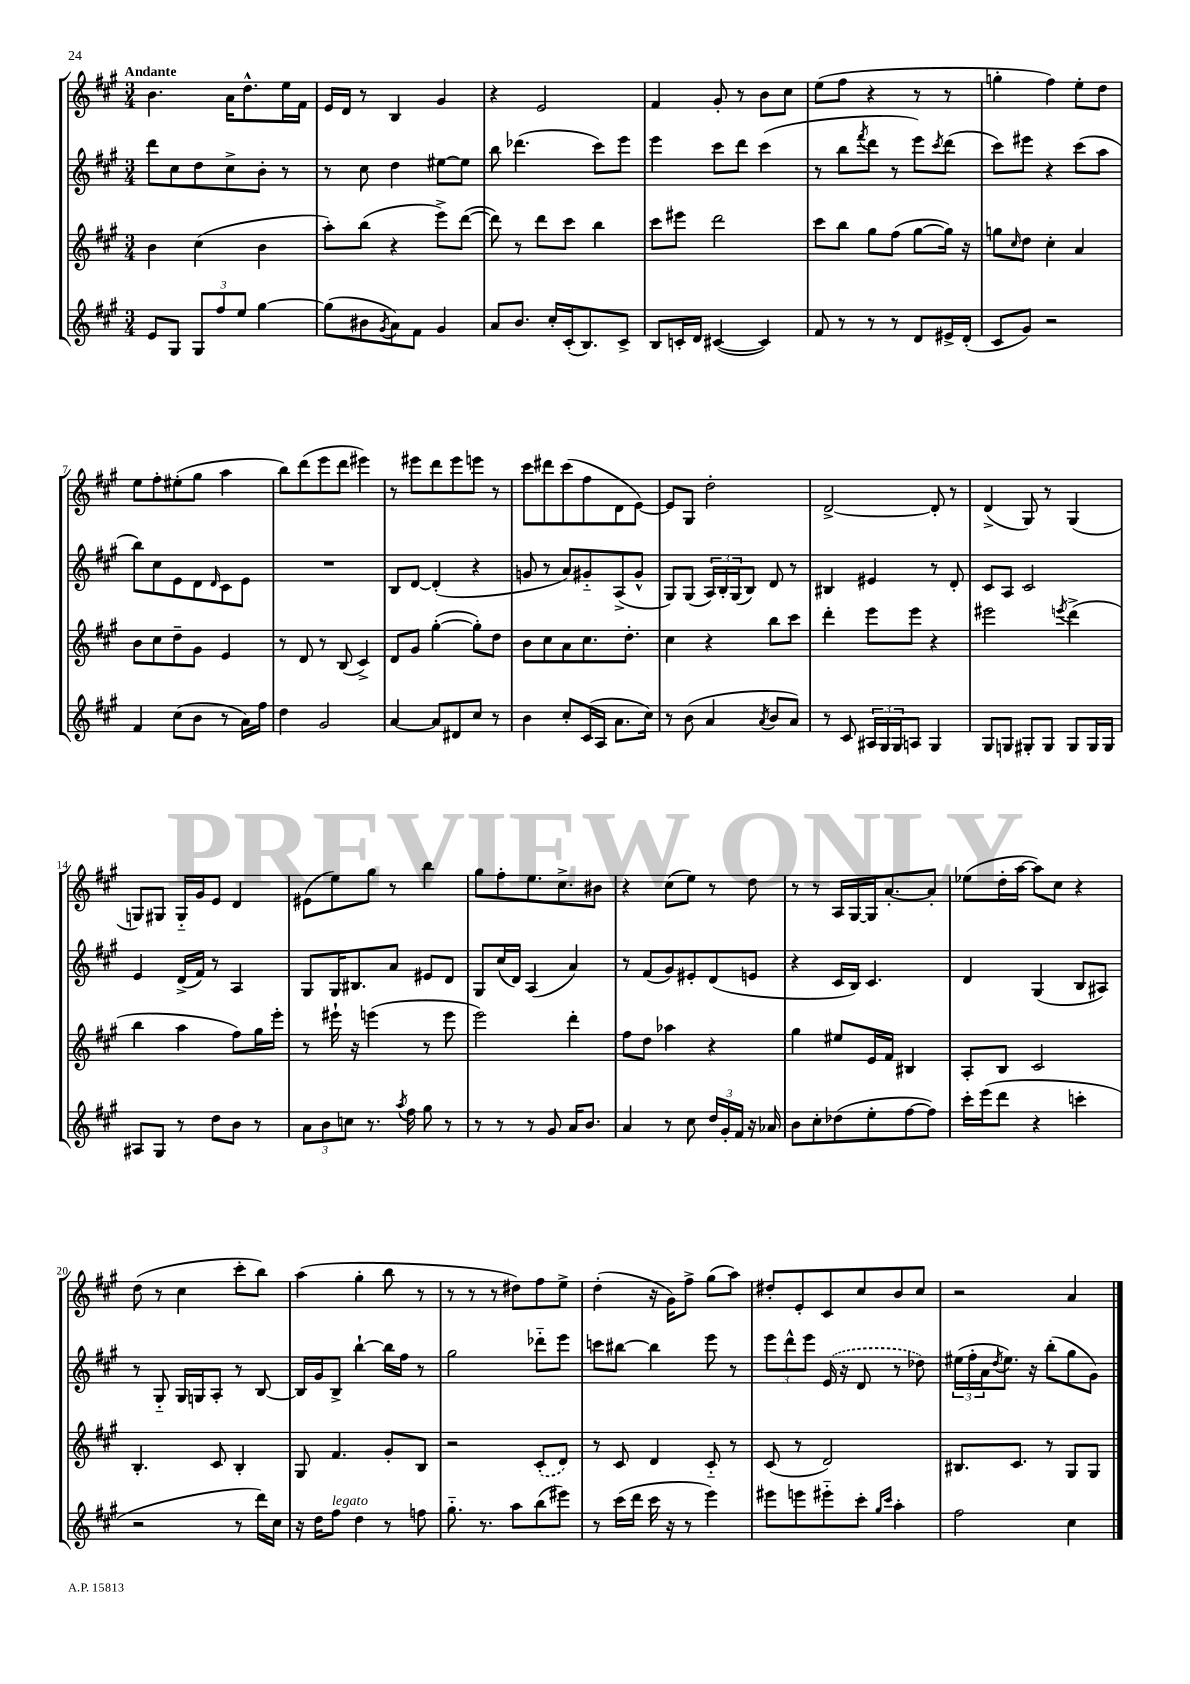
<<
\new StaffGroup <<
\new Staff = "s0" {
    \clef treble \key a \major \numericTimeSignature \time 3/4 \tempo "Andante"
    b'4. a'16 d''8.-^ e''16 fis'16 |
    e'16 d'16 r8 b4 gis'4 |
    r4 e'2 |
    fis'4 gis'8-. r8 b'8 cis''8 |
    e''8( fis''8 r4 r8 r8 |
    g''4-. fis''4) e''8-. d''8 |
    e''8 fis''8-. eis''8-.( gis''8 a''4 |
    b''8) d'''8( e'''8 d'''8 eis'''4) |
    r8 eis'''8 d'''8 eis'''8 e'''8 r8 |
    cis'''8 dis'''8 cis'''8( fis''8 d'8 e'8~) |
    e'8 gis8 d''2-. |
    d'2~-> d'8-. r8 |
    d'4->( gis8) r8 gis4( |
    g8) gis8 gis16-_ gis'16 e'8 d'4 |
    eis'8( e''8) gis''8 r8 b''4 |
    gis''8 fis''8-. e''8. cis''8.-> bis'8 |
    r4 cis''8( e''8) r8 d''8 |
    r8 r8 a16 gis16~ gis16 a'8.~-. a'8-. |
    ees''8( d''16-. a''16~ a''8) cis''8 r4 |
    d''8( r8 cis''4 cis'''8-. b''8) |
    a''4( gis''4-. b''8 r8 |
    r8 r8 r8 dis''8) fis''8 e''8-> |
    d''4-.( r16 gis'16) fis''8-> gis''8( a''8) |
    dis''8-. e'8-. cis'8 cis''8 b'8 cis''8 |
    r2 a'4 \bar "|." |
}
\new Staff = "s1" {
    \clef treble \key a \major \numericTimeSignature \time 3/4
    d'''8 cis''8 d''8 cis''8-> b'8-. r8 |
    r8 cis''8 d''4 eis''8~ eis''8 |
    b''8 des'''4.( cis'''8) e'''8 |
    e'''4 cis'''8 d'''8 cis'''4( |
    r8 b''8 \acciaccatura { fis'''8 } d'''8 r8 e'''8) \acciaccatura { cis'''8 } d'''8( |
    cis'''8) eis'''8 r4 cis'''8( a''8 |
    b''8) cis''8 e'8 d'8 \grace { d'16 } cis'8 e'8 |
    R2. |
    b8 d'8~ d'4-.( r4 |
    g'8 r8 a'8) gis'8-_ a8->( gis'8-^ |
    gis8) gis8( \tuplet 3/2 { a16) b16-. gis16( } b8) d'8 r8 |
    bis4 eis'4 r8 d'8-. |
    cis'8 a8 cis'2 |
    e'4 d'16->( fis'16) r8 a4 |
    gis8 gis16 bis8. a'8 eis'8 d'8 |
    gis8 cis''16( d'16) a4( a'4) |
    r8 fis'8( gis'8) eis'8-. d'8( e'8 |
    r4 cis'16 b16) cis'4. |
    d'4 gis4( b8 ais8) |
    r8 gis8-_ gis16 g16 a8-. r8 b8~ |
    b16 gis'16 b8-> b''4~-! b''16 fis''16 r8 |
    gis''2 des'''8-_ e'''8 |
    c'''8 bis''8~ bis''4 e'''8 r8 |
    \tuplet 3/2 { e'''8 d'''8-^ e'''8 } \once \slurDashed e'16( r16 d'8 r8 des''8) |
    \tuplet 3/2 { eis''16( fis''16-. a'16 } \acciaccatura { d''8 } eis''8.) r16 b''8-.( gis''8 gis'8) \bar "|." |
}
\new Staff = "s2" {
    \clef treble \key a \major \numericTimeSignature \time 3/4
    b'4 cis''4( b'4 |
    a''8-.) b''8( r4 e'''8->) d'''8~( |
    d'''8) r8 d'''8 cis'''8 b''4 |
    cis'''8 eis'''8 d'''2 |
    cis'''8 b''8 gis''8 fis''8( gis''8~ gis''16) r16 |
    g''8 \grace { cis''16 } d''8 cis''4-. a'4 |
    b'8 cis''8 d''8-- gis'8 e'4 |
    r8 d'8 r8 b8( cis'4->) |
    d'8 gis'8 gis''4~-.( gis''8-.) d''8 |
    b'8 cis''8 a'8 cis''8. d''8.-. |
    cis''4 r4 b''8 cis'''8 |
    d'''4-. e'''8 e'''8 r4 |
    eis'''2 \acciaccatura { e'''8 } d'''4->( |
    b''4 a''4 fis''8) gis''16 e'''16-. |
    r8 eis'''16-! r16 e'''4( r8 e'''8 |
    e'''2) d'''4-. |
    fis''8 d''8 aes''4 r4 |
    gis''4 eis''8 e'16 fis'16 bis4 |
    a8-. b8 cis'2 |
    b4.-. cis'8 b4-. |
    gis8 fis'4. gis'8-. b8 |
    r2 \once \slurDashed cis'8-.( d'8) |
    r8 cis'8 d'4 cis'8-_ r8 |
    cis'8( r8 d'2) |
    bis8. cis'8. r8 gis8 gis8 \bar "|." |
}
\new Staff = "s3" {
    \clef treble \key a \major \numericTimeSignature \time 3/4
    e'8 gis8 \tuplet 3/2 { gis8 fis''8 e''8 } gis''4~ |
    gis''8( bis'8 \acciaccatura { gis'8 } a'8) fis'8 gis'4 |
    a'8 b'8. cis''16-. cis'16-.( b8.) cis'8-> |
    b8 c'16-. d'16 cis'4~( cis'4) |
    fis'8 r8 r8 r8 d'8 eis'16-> d'16-.( |
    cis'8 gis'8) r2 |
    fis'4 cis''8( b'8 r8 a'16) fis''16 |
    d''4 gis'2 |
    a'4~ a'8 dis'8 cis''8 r8 |
    b'4 cis''8-. cis'16( a16 a'8. cis''16) |
    r8 b'8( a'4 \acciaccatura { a'8 } b'8 a'8) |
    r8 cis'8 \tuplet 3/2 { ais16 gis16 gis16 } a8 gis4 |
    gis8 g8 gis8-. gis8 gis8 gis16 gis16 |
    ais8 gis8 r8 d''8 b'8 r8 |
    \tuplet 3/2 { a'8 b'8 c''8 } r8. \acciaccatura { a''8 } fis''16 gis''8 r8 |
    r8 r8 r8 gis'8 a'16 b'8. |
    a'4 r8 cis''8 \tuplet 3/2 { d''16 gis'16-. fis'16 } r16 aes'16 |
    b'8 cis''8-. des''8( e''8-. fis''8~ fis''8) |
    cis'''16-. e'''16( d'''8 r4 c'''4-. |
    r2 r8 d'''16) cis''16 |
    r16 d''16 fis''8^\markup { \italic "legato" } d''4 r8 f''8 |
    gis''8.-_ r8. a''8 b''8( eis'''8) |
    r8 cis'''16( d'''16 cis'''16 r16 r8 e'''4) |
    eis'''8 e'''8 eis'''8-_ cis'''8-. \grace { gis''16 cis'''16 } a''4-. |
    fis''2 cis''4 \bar "|." |
}
>>
>>
